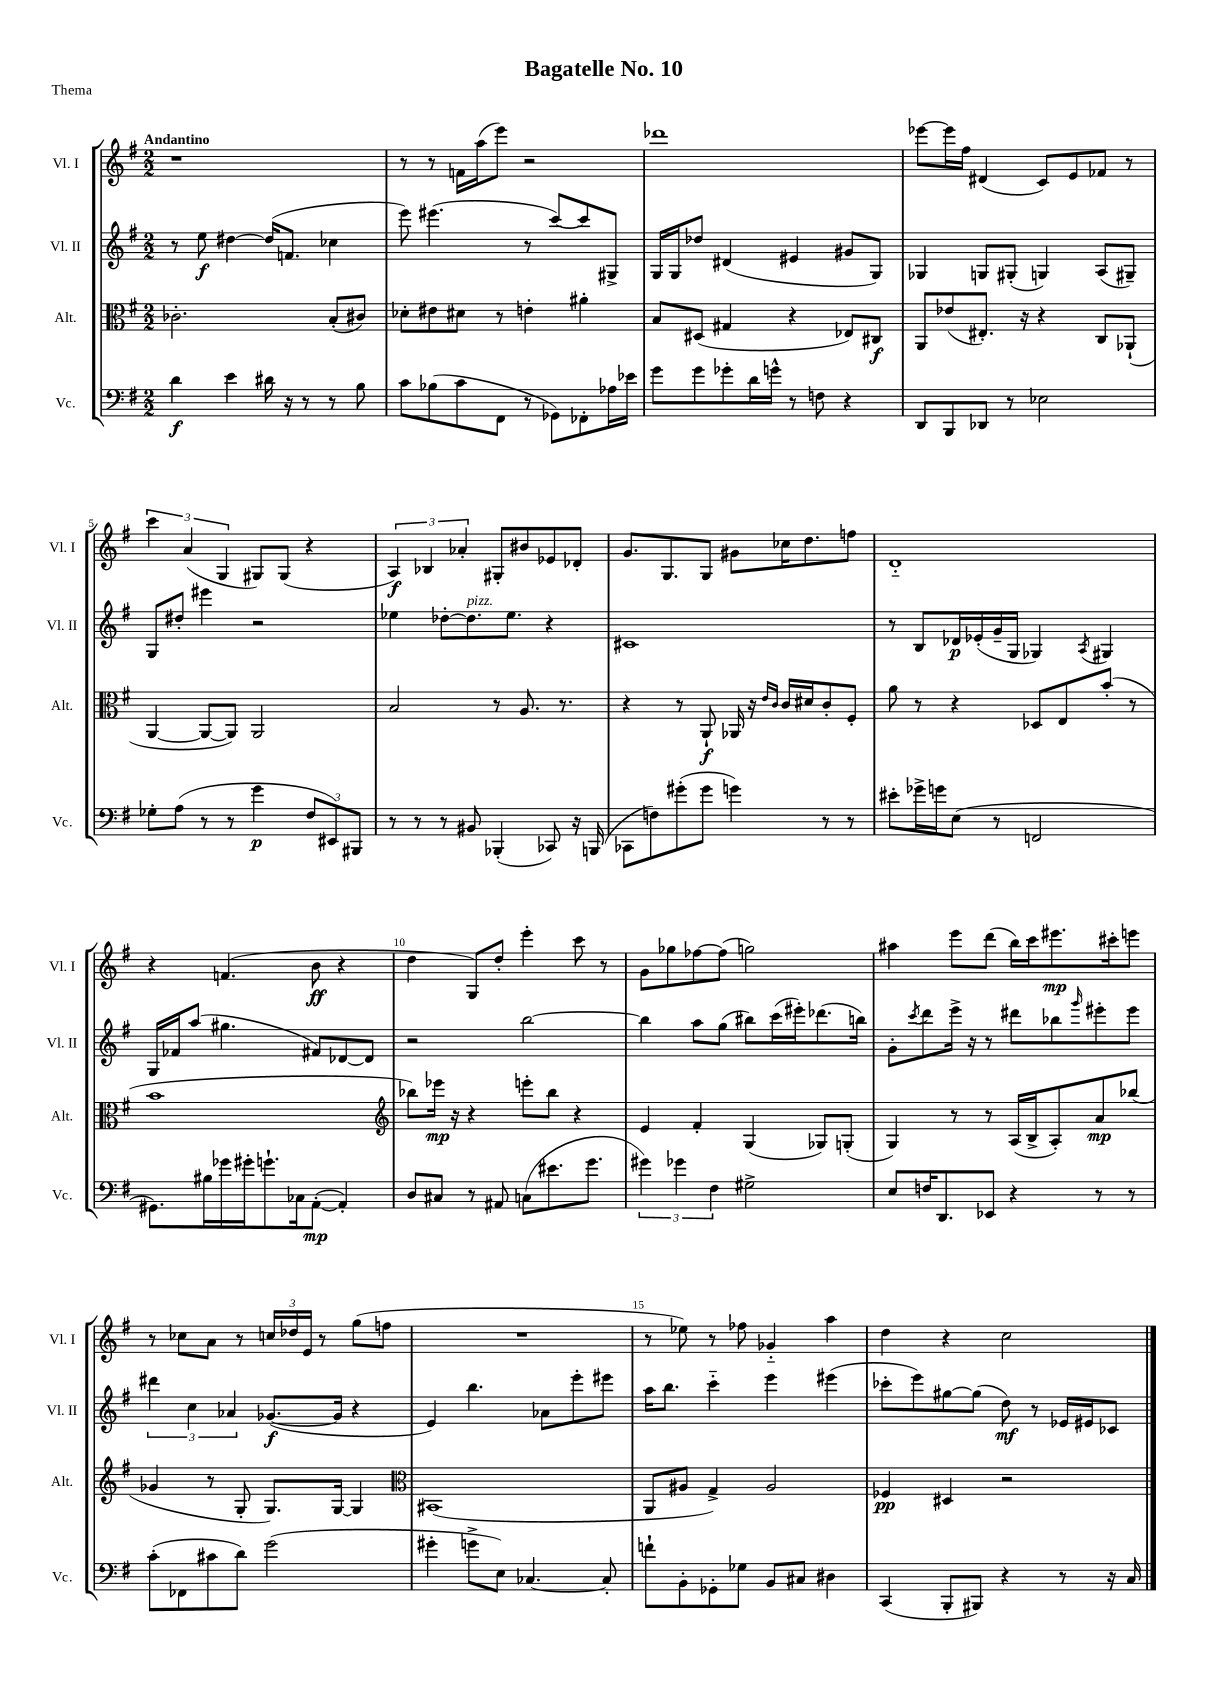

**kern	**dynam	**kern	**dynam	**kern	**dynam	**kern	**dynam
*part4	*part4	*part3	*part3	*part2	*part2	*part1	*part1
*staff4	*staff4	*staff3	*staff3	*staff2	*staff2	*staff1	*staff1
*I"Vc.	*	*I"Alt.	*	*I"Vl. II	*	*I"Vl. I	*
*I'Vc.	*	*I'Alt.	*	*I'Vl. II	*	*I'Vl. I	*
*clefF4	*	*clefC3	*	*clefG2	*	*clefG2	*
*k[f#]	*	*k[f#]	*	*k[f#]	*	*k[f#]	*
*M2/2	*	*M2/2	*	*M2/2	*	*M2/2	*
=1	=1	=1	=1	=1	=1	=1	=1
!	!	!	!	!	!	!LO:TX:a:B:t=Andantino	!
4d\	f	2.c-X'\	.	8r	.	1r	.
.	.	.	.	8ee\	f	.	.
4e\	.	.	.	[4dd#X\	.	.	.
16d#X\	.	.	.	(16dd#/KL]	.	.	.
16r	.	.	.	8.fn/J	.	.	.
8r	.	.	.	.	.	.	.
8r	.	(8B'/L	.	4cc-X\	.	.	.
8B\	.	8c#X/J)	.	.	.	.	.
=2	=2	=2	=2	=2	=2	=2	=2
8c\L	.	8d-X'\L	.	8eee\)	.	8r	.
(8B-X\	.	8e#X\	.	(4.eee#X\	.	8r	.
8c\	.	8d#X\J	.	.	.	16fn\LL	.
.	.	.	.	.	.	(16aa\J	.
8FF#\J	.	8r	.	.	.	8eee\J)	.
8r	.	4en'\	.	8r	.	2r	.
8GG-X\L)	.	.	.	[8ccc/L)	.	.	.
8FF-X'\	.	4a#X'\	.	8ccc/]	.	.	.
16A-X\L	.	.	.	8G#X^/J	.	.	.
16e-X\JJ	.	.	.	.	.	.	.
=3	=3	=3	=3	=3	=3	=3	=3
8g\L	.	8B/L	.	16G/LL	.	1ddd-X	.
.	.	.	.	16G/J	.	.	.
8g\	.	(8D#X/J	.	8dd-X/J	.	.	.
8g-X'\	.	4G#X/	.	(4d#X/	.	.	.
16d\L	.	.	.	.	.	.	.
16gn^^\JJ	.	.	.	.	.	.	.
8r	.	4r	.	4e#X/	.	.	.
8Fn\	.	.	.	.	.	.	.
4r	.	8E-X/L)	.	8g#X/L	.	.	.
.	.	8C#X/J	f	8G/J)	.	.	.
=4	=4	=4	=4	=4	=4	=4	=4
8DD/L	.	8AA/L	.	4G-X/	.	[8eee-X\L	.
8BBB/	.	(8e-X/	.	.	.	16eee-\L]	.
.	.	.	.	.	.	16ff#\JJ	.
8DD-X/J	.	8.E#X'/J)	.	8Gn/L	.	(4d#X/	.
8r	.	.	.	(8G#X'/J	.	.	.
.	.	16r	.	.	.	.	.
2E-X\	.	4r	.	4Gn/)	.	8c/L)	.
.	.	.	.	.	.	8e/	.
.	.	8C/L	.	(8A/L	.	8f-X/J	.
.	.	(8AA-X`/J	.	8G#X~/J)	.	8r	.
!!LO:LB:g=z
=5	=5	=5	=5	=5	=5	=5	=5
8G-X'\L	.	[4AA/	.	8G/L	.	6ccc\	.
(8A\J	.	.	.	8dd#X'/J	.	.	.
.	.	.	.	.	.	(6a/	.
8r	.	8AA/L_	.	4eee#X\	.	.	.
.	.	.	.	.	.	6G/	.
8r	.	8AA/J])	.	.	.	.	.
4g\	p	2AA/	.	2r	.	8G#X/L)	.
.	.	.	.	.	.	(8G#/J	.
12F#/L	.	.	.	.	.	4r	.
12EE#X/)	.	.	.	.	.	.	.
12BBB#X/J	.	.	.	.	.	.	.
=6	=6	=6	=6	=6	=6	=6	=6
8r	.	2B/	.	4ee-X\	.	6A/)	f
8r	.	.	.	.	.	.	.
.	.	.	.	.	.	6B-X/	.
8r	.	.	.	[8dd-X'\L	.	.	.
.	.	.	.	.	.	6a-X'/	.
!	!	!	!	!LO:TX:a:i:t=pizz.	!	!	!
8BB#X/	.	.	.	8.dd-\]	.	.	.
(4BBB-X'/	.	8r	.	.	.	8G#X'/L	.
.	.	.	.	8.ee-\J	.	.	.
.	.	8.A/	.	.	.	8b#X/	.
8CC-X/)	.	.	.	4r	.	8e-X/	.
.	.	8.r	.	.	.	.	.
16r	.	.	.	.	.	8d-X'/J	.
(16BBBn/	.	.	.	.	.	.	.
=7	=7	=7	=7	=7	=7	=7	=7
8CC-X\L	.	4r	.	1c#X	.	8.g/L	.
8Fn\)	.	.	.	.	.	.	.
.	.	.	.	.	.	8.G/	.
(8g#X'\	.	8r	.	.	.	.	.
8g#\J	.	8AA`/	f	.	.	8G/J	.
4gn\)	.	16AA-X/	.	.	.	8g#X\L	.
.	.	16r	.	.	.	.	.
.	.	16qqe/LL	.	.	.	.	.
.	.	16qqc/JJ	.	.	.	.	.
.	.	16c/LL	.	.	.	16cc-X\K	.
.	.	16d#X/J	.	.	.	8.dd\	.
8r	.	8c'/	.	.	.	.	.
8r	.	8F#'/J	.	.	.	8ffn\J	.
=8	=8	=8	=8	=8	=8	=8	=8
8e#X'\L	.	8a\	.	8r	.	1d	.
16g-X^\L	.	8r	.	8B/L	.	.	.
16gn\J	.	.	.	.	.	.	.
(8E\J	.	4r	.	16d-X/L	p	.	.
.	.	.	.	(16e-X'/	.	.	.
8r	.	.	.	16g~/	.	.	.
.	.	.	.	16G/JJ	.	.	.
2FFn/	.	8D-X/L	.	4G-X/)	.	.	.
.	.	8E/	.	.	.	.	.
.	.	.	.	8qA/	.	.	.
.	.	(8b'/J	.	4G#X/	.	.	.
.	.	8r	.	.	.	.	.
!!LO:LB:g=z
=9	=9	=9	=9	=9	=9	=9	=9
8.GG#X\L)	.	1b	.	16G/LL	.	4r	.
.	.	.	.	16f-X/J	.	.	.
.	.	.	.	(8aa/J	.	.	.
16B#X\L	.	.	.	.	.	.	.
16g-X\	.	.	.	4.gg#X\	.	(4.fn/	.
16g#X'\J	.	.	.	.	.	.	.
8.gn`\	.	.	.	.	.	.	.
16C-X\k	.	.	.	.	.	.	.
([8AA'\J	mp	.	.	8f#X/L)	.	8b\	ff
4AA'/])	.	.	.	[8d-X/	.	4r	.
.	.	.	.	8d-/J]	.	.	.
=10	=10	=10	=10	=10	=10	=10	=10
*	*	*clefG2	*	*	*	*	*
8D/L	.	8bb-X\L)	.	2r	.	4dd\	.
8C#X/J	.	16eee-X\Jk	mp	.	.	.	.
.	.	16r	.	.	.	.	.
8r	.	4r	.	.	.	8G/L)	.
8AA#X/	.	.	.	.	.	8dd'/J	.
(8Cn\L	.	8eeen'\L	.	[2bb\	.	4eee'\	.
8.e#X\	.	8bb-\J	.	.	.	.	.
.	.	4r	.	.	.	8ccc\	.
8.g\J	.	.	.	.	.	.	.
.	.	.	.	.	.	8r	.
=11	=11	=11	=11	=11	=11	=11	=11
6g#X\)	.	4e/	.	4bb\]	.	8g\L	.
.	.	.	.	.	.	8gg-X\	.
6g-X\	.	.	.	.	.	.	.
.	.	4f#'/	.	8aa\L	.	[8ff-X\	.
6F#\	.	.	.	.	.	.	.
.	.	.	.	(8gg\J	.	(8ff-\J]	.
2G#X^\	.	(4G/	.	8bb#X\L)	.	2ggn\)	.
.	.	.	.	(16ccc\L	.	.	.
.	.	.	.	16eee#X'\J)	.	.	.
.	.	8G-X/L)	.	(8.ddd-X\	.	.	.
.	.	(8Gn'/J	.	.	.	.	.
.	.	.	.	16bbn\Jk)	.	.	.
=12	=12	=12	=12	=12	=12	=12	=12
8E/L	.	4G/)	.	8g'\L	.	4aa#X\	.
.	.	.	.	8qccc/	.	.	.
16Fn/K	.	.	.	8ddd\	.	.	.
8.DD/	.	.	.	.	.	.	.
.	.	8r	.	16eee^\Jk	.	8eee\L	.
.	.	.	.	16r	.	.	.
8EE-X/J	.	8r	.	8r	.	(8ddd\J	.
4r	.	(16A/LL	.	8ddd#X\L	.	16bb\LL)	.
.	.	16B^/J	.	.	.	16ccc\J	.
.	.	8A'/)	.	8bb-X\	.	8.eee#X\	mp
.	.	.	.	16qqggg/	.	.	.
8r	.	8a/	mp	8eee#X'\	.	.	.
.	.	.	.	.	.	16ccc#X'\k	.
8r	.	(8bb-X/J	.	8eee#\J	.	8eeen\J	.
!!LO:LB:g=z
=13	=13	=13	=13	=13	=13	=13	=13
(8c'\L	.	4g-X/	.	6ddd#X\	.	8r	.
8FF-X\	.	.	.	.	.	8cc-X\L	.
.	.	.	.	6cc\	.	.	.
8c#X\	.	8r	.	.	.	8a\J	.
.	.	.	.	6a-X/	.	.	.
8d\J)	.	8G'/	.	.	.	8r	.
(2g\	.	8.G/L)	.	([8.g-X/L	f	24ccn/LL	.
.	.	.	.	.	.	24dd-X/	.
.	.	.	.	.	.	24e/JJ	.
.	.	.	.	.	.	8r	.
.	.	[16G/Jk	.	16g-/Jk]	.	.	.
.	.	4G/]	.	4r	.	(8gg\L	.
.	.	.	.	.	.	8ffn\J	.
=14	=14	=14	=14	=14	=14	=14	=14
*	*	*clefC3	*	*	*	*	*
4g#X'\	.	(1BB#X	.	4e/)	.	1r	.
8gn^\L	.	.	.	4.bb\	.	.	.
8E\J)	.	.	.	.	.	.	.
[4.C-X/	.	.	.	.	.	.	.
.	.	.	.	8a-X\L	.	.	.
.	.	.	.	8eee'\	.	.	.
8C-'/]	.	.	.	8eee#X\J	.	.	.
=15	=15	=15	=15	=15	=15	=15	=15
8fn`\L	.	8AA/L	.	16aa\KL	.	8r	.
.	.	.	.	8.bb\J	.	.	.
8BB'\	.	8A#X/J	.	.	.	8ee-X\)	.
8GG-X'\	.	4G^/)	.	4ccc\	.	8r	.
8G-X\J	.	.	.	.	.	8ff-X\	.
8BB/L	.	2A#/	.	4eee\	.	4g-X/	.
8C#X/J	.	.	.	.	.	.	.
4D#X\	.	.	.	(4eee#X\	.	4aa\	.
=16	=16	=16	=16	=16	=16	=16	=16
(4CC/	.	4F-X/	pp	8ccc-X'\L	.	4dd\	.
.	.	.	.	8eee\)	.	.	.
8BBB'/L	.	4D#X/	.	[8gg#X\	.	4r	.
8BBB#X/J)	.	.	.	(8gg#\J]	.	.	.
4r	.	2r	.	8dd\)	mf	2cc\	.
.	.	.	.	8r	.	.	.
8r	.	.	.	16e-X/LL	.	.	.
.	.	.	.	16e#X/J	.	.	.
16r	.	.	.	8c-X/J	.	.	.
16C/	.	.	.	.	.	.	.
==	==	==	==	==	==	==	==
*-	*-	*-	*-	*-	*-	*-	*-
